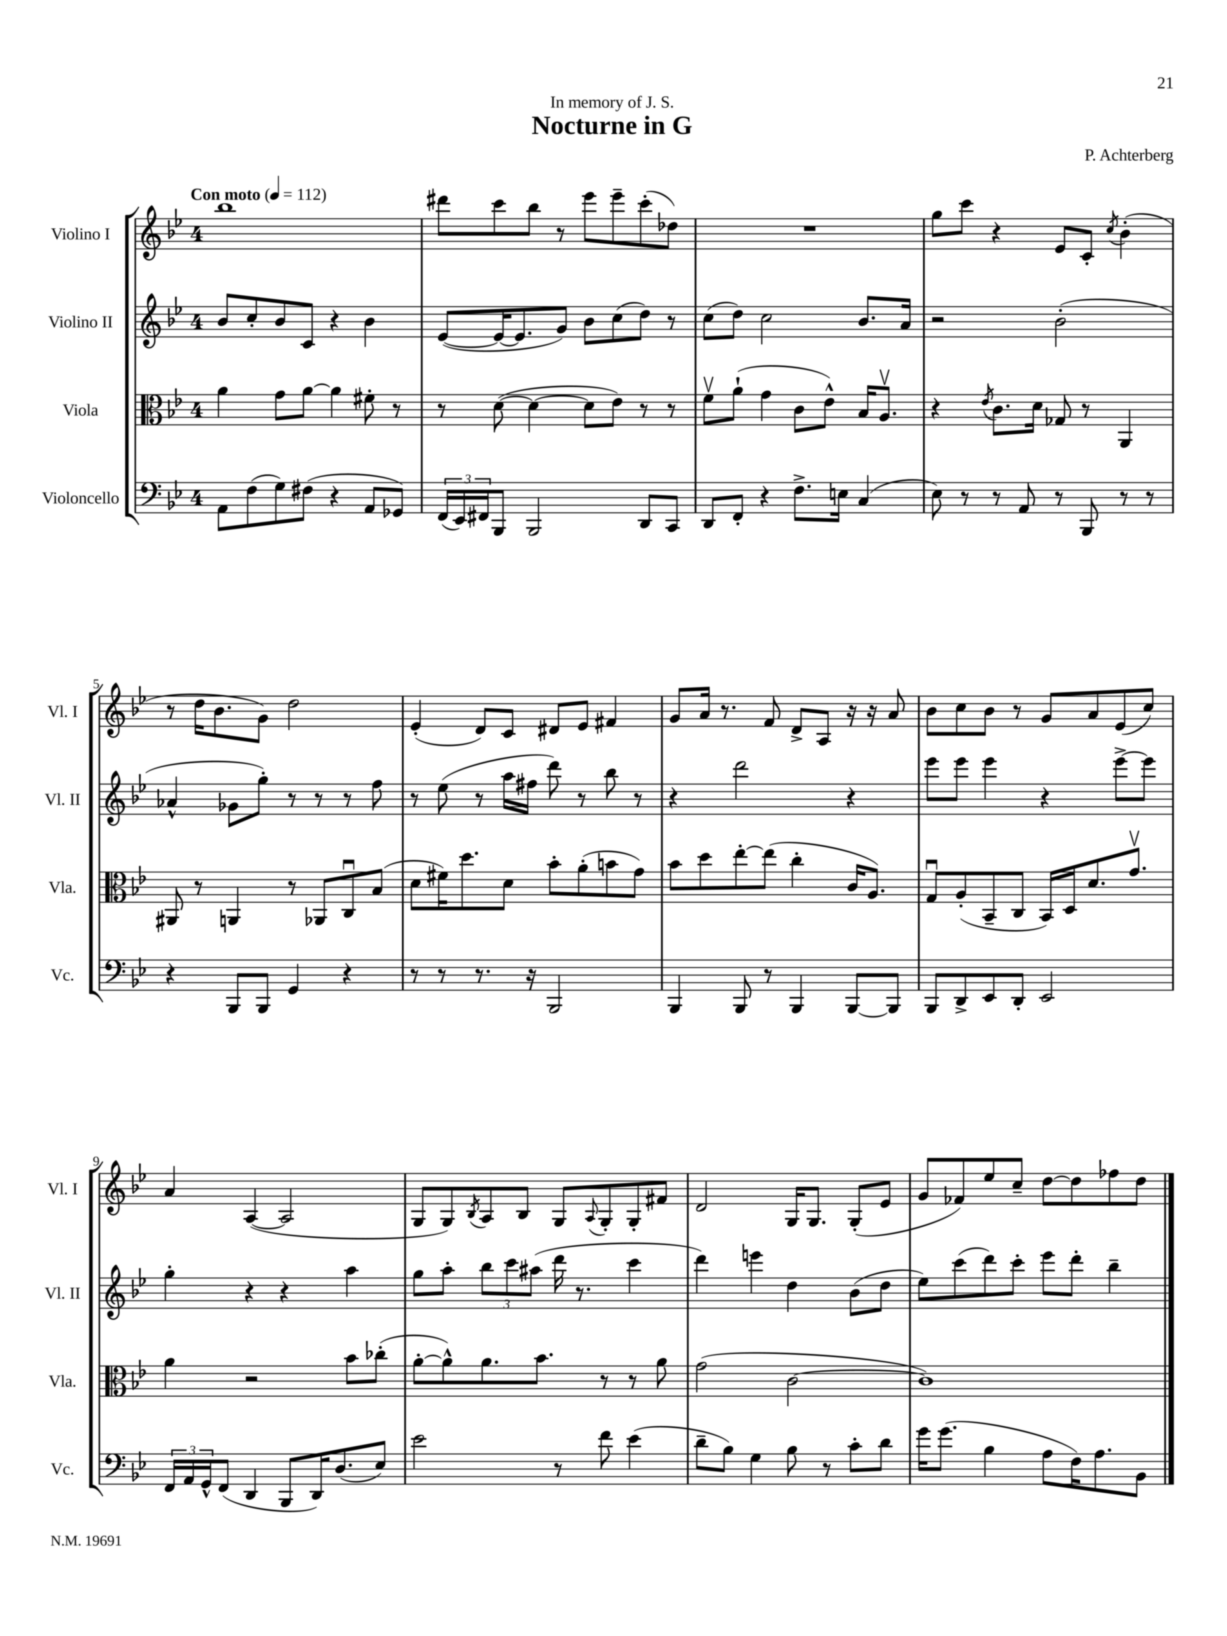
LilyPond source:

\header { title = "Nocturne in G" composer = "P. Achterberg" dedication = "In memory of J. S." }
<<
\new StaffGroup <<
\new Staff = "s0" \with { instrumentName = "Violino I" shortInstrumentName = "Vl. I" } {
    \clef treble \key bes \major \once \override Staff.TimeSignature.style = #'single-digit \time 4/4 \tempo "Con moto" 4 = 112
    bes''1 |
    dis'''8 c'''8 bes''8 r8 ees'''8 ees'''8-- c'''8-.( des''8) |
    R1 |
    g''8 c'''8 r4 ees'8 c'8-. \acciaccatura { c''8 } bes'4-.( |
    r8 d''16 bes'8. g'8) d''2 |
    ees'4-.( d'8) c'8 dis'8 ees'8 fis'4 |
    g'8 a'16 r8. f'8 d'8-> a8 r16 r16 a'8 |
    bes'8 c''8 bes'8 r8 g'8 a'8 ees'8( c''8) |
    a'4 a4~( a2 |
    g8 g8) \acciaccatura { bes8 } a8 bes8 g8 \appoggiatura { a8 } g8-. g8-. fis'8 |
    d'2 g16 g8. g8-.( ees'8 |
    g'8 fes'8) ees''8 c''8-- d''8~ d''8 fes''8 d''8 \bar "|." |
}
\new Staff = "s1" \with { instrumentName = "Violino II" shortInstrumentName = "Vl. II" } {
    \clef treble \key bes \major \once \override Staff.TimeSignature.style = #'single-digit \time 4/4
    bes'8 c''8-. bes'8 c'8 r4 bes'4 |
    ees'8~( ees'16~ ees'8. g'8) bes'8 c''8( d''8) r8 |
    c''8( d''8) c''2 bes'8. a'16 |
    r2 bes'2-.( |
    aes'4-^ ges'8 g''8-.) r8 r8 r8 f''8 |
    r8 ees''8( r8 a''16 fis''16 d'''8) r8 bes''8 r8 |
    r4 d'''2 r4 |
    ees'''8 ees'''8 ees'''4 r4 ees'''8~-> ees'''8 |
    g''4-. r4 r4 a''4 |
    g''8 a''8-. \tuplet 3/2 { bes''8 c'''8 ais''8( } d'''16 r8. c'''4 |
    d'''4) e'''4 d''4 bes'8( d''8 |
    ees''8) c'''8( d'''8) c'''8-. ees'''8 d'''8-. bes''4-- \bar "|." |
}
\new Staff = "s2" \with { instrumentName = "Viola" shortInstrumentName = "Vla." } {
    \clef alto \key bes \major \once \override Staff.TimeSignature.style = #'single-digit \time 4/4
    a'4 g'8 a'8~ a'4 fis'8-. r8 |
    r8 d'8~( d'4~ d'8 ees'8) r8 r8 |
    f'8\upbow a'8-!( g'4 c'8 ees'8-^) bes16 a8.\upbow |
    r4 \acciaccatura { ees'8 } c'8. d'16 ges8 r8 a,4 |
    ais,8 r8 a,4 r8 aes,8 c8\downbow bes8( |
    d'8 fis'16) d''8. d'8 bes'8-. a'8-.( b'8 g'8) |
    bes'8 d''8 ees''8~-. ees''8( c''4-. c'16 a8.) |
    g8\downbow a8-.( bes,8-- c8 bes,16) d16 d'8. g'8.\upbow |
    a'4 r2 bes'8 ces''8-.( |
    a'8~-. a'8-^) a'8. bes'8. r8 r8 a'8 |
    g'2( c'2~ |
    c'1) \bar "|." |
}
\new Staff = "s3" \with { instrumentName = "Violoncello" shortInstrumentName = "Vc." } {
    \clef bass \key bes \major \once \override Staff.TimeSignature.style = #'single-digit \time 4/4
    a,8 f8( g8) fis8( r4 a,8 ges,8) |
    \tuplet 3/2 { f,16( ees,16) fis,16 } bes,,8 bes,,2 d,8 c,8 |
    d,8 f,8-. r4 f8.-> e16 c4( |
    ees8) r8 r8 a,8 r8 bes,,8 r8 r8 |
    r4 bes,,8 bes,,8 g,4 r4 |
    r8 r8 r8. r16 bes,,2 |
    bes,,4 bes,,8 r8 bes,,4 bes,,8~ bes,,8 |
    bes,,8 d,8-> ees,8 d,8-. ees,2 |
    \tuplet 3/2 { f,16 a,16 g,16-^ } f,8( d,4 bes,,8 d,16) d8.( ees8) |
    ees'2 r8 f'8 ees'4( |
    d'8-- bes8) g4 bes8 r8 c'8-. d'8 |
    g'16 g'8.( bes4 a8 f16) a8. bes,8 \bar "|." |
}
>>
>>
